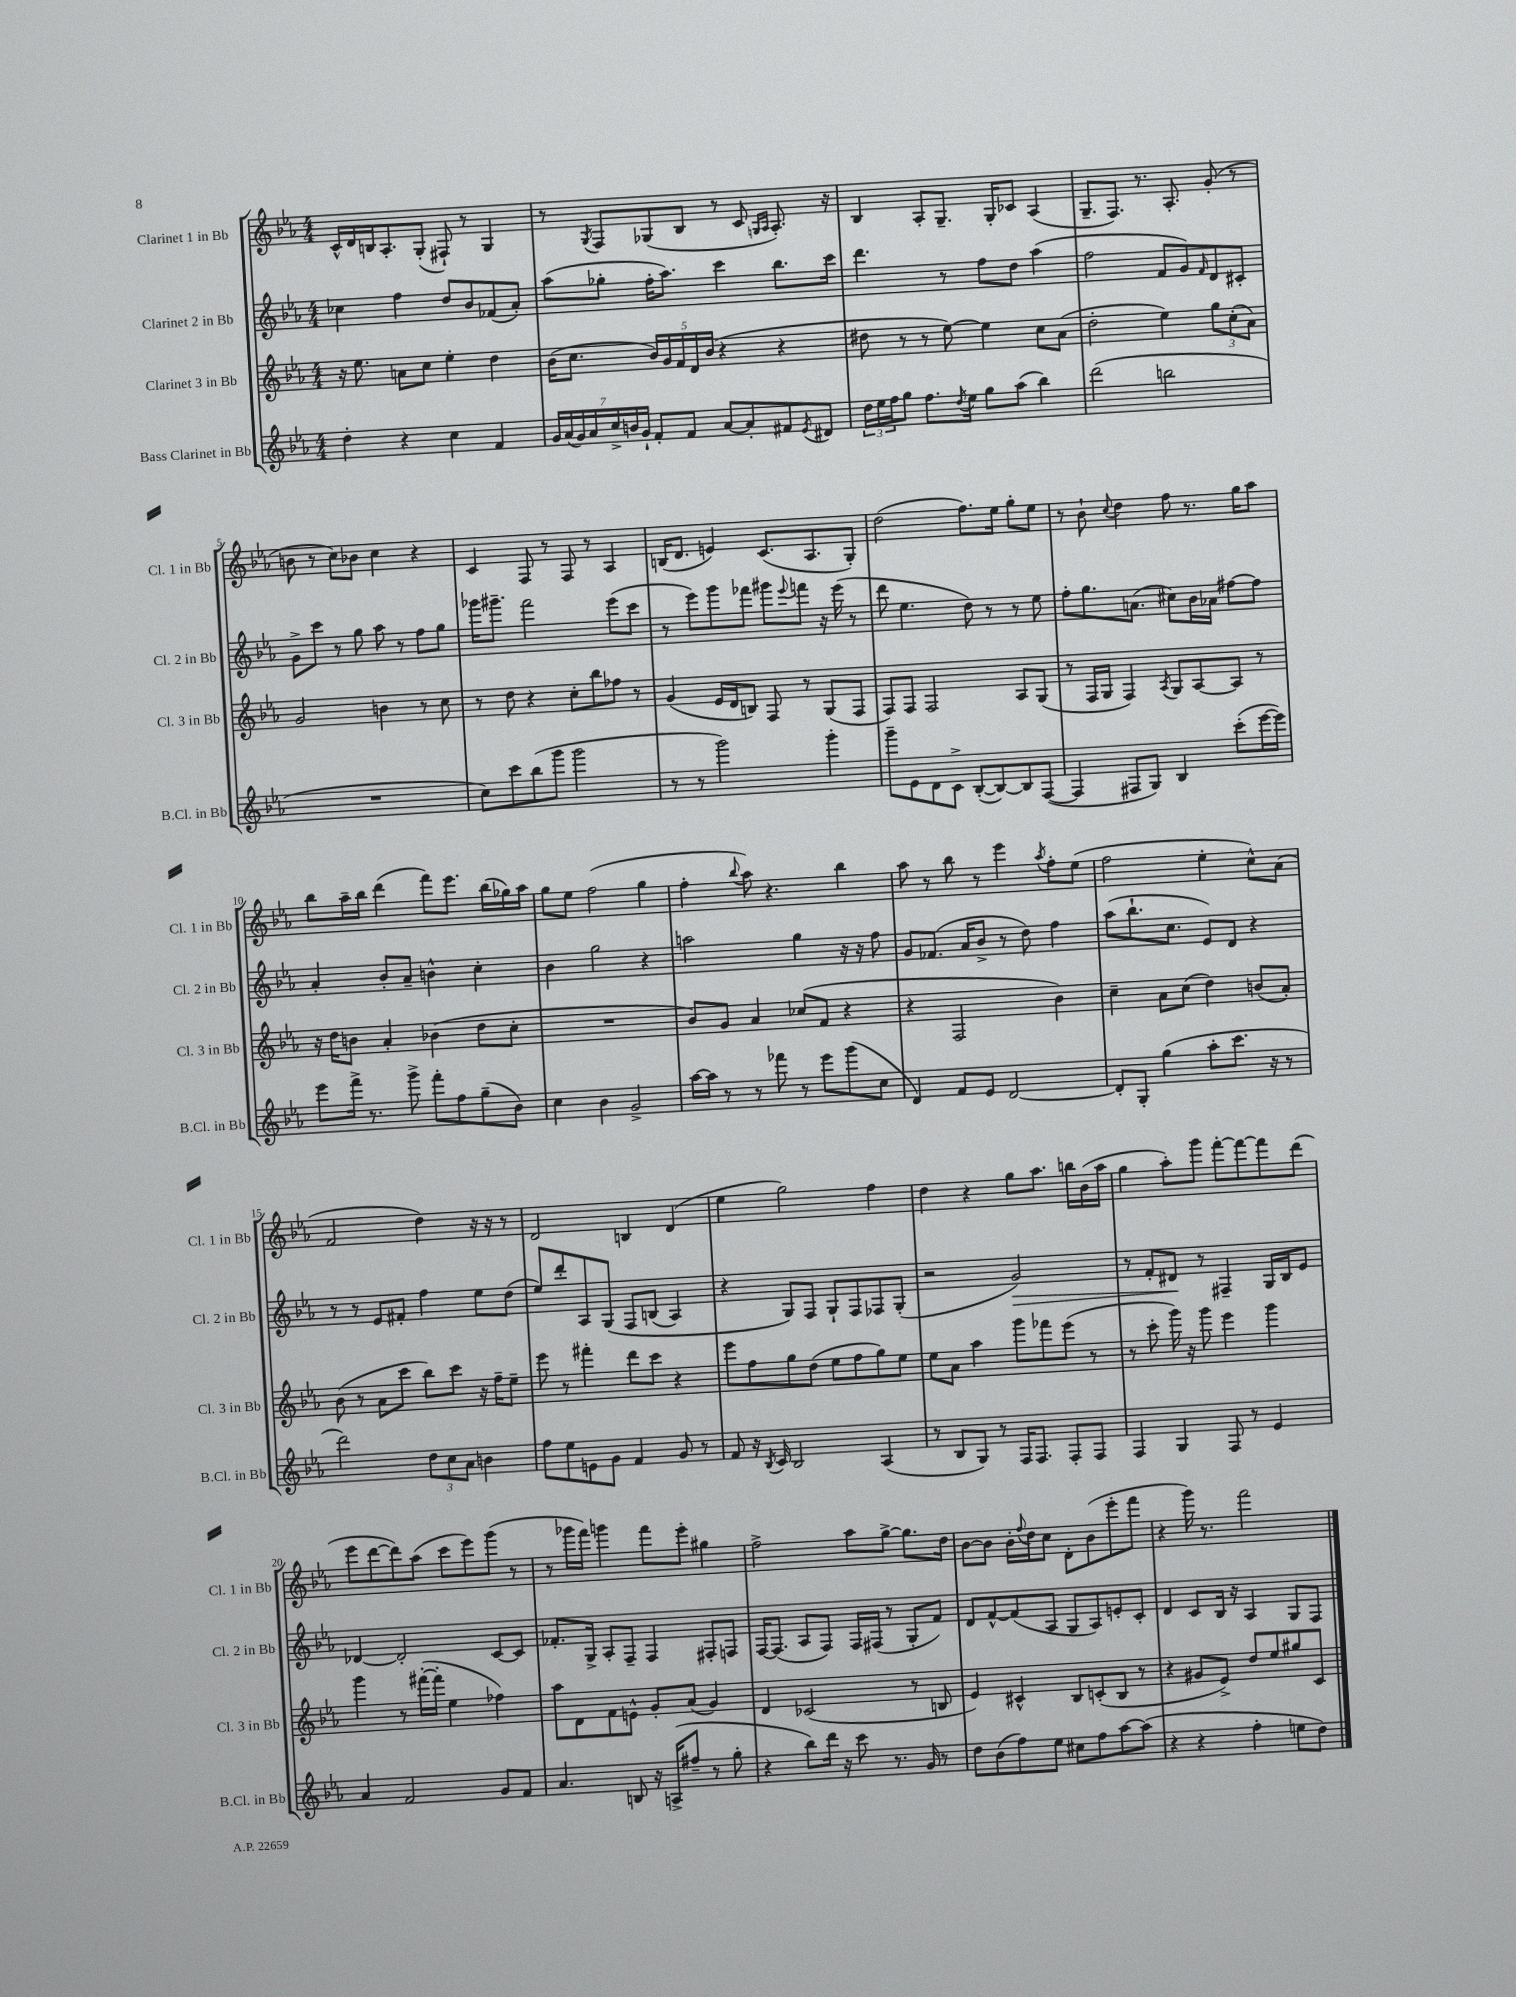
<<
\new StaffGroup <<
\new Staff = "s0" \with { instrumentName = "Clarinet 1 in Bb" shortInstrumentName = "Cl. 1 in Bb" } {
    \clef treble \key ees \major \numericTimeSignature \time 4/4
    c'16-^ d'16 b16 aes8.-. g8-.( fis8-!) r8 g4 |
    r8 \acciaccatura { g8 } f8 ges8( bes8 r8 c'8 \grace { g16 aes16 } aes8.-.) r16 |
    bes4 aes8-. g8.-- g16-. ces'8 aes4( |
    g8.-- f8.) r8. aes8.-. g'8-.( r8 |
    b'8 r8 c''8) bes'8 c''4 r4 |
    c'4 f8 r8 f8 r8 aes4 |
    b16( d'8. e'4) c'8.( aes8. g8-.) |
    d''2( f''8.) ees''16 g''8-. ees''8 |
    r8 bes'8-! \appoggiatura { c''8 } d''4 f''8 r8. g''16 aes''8 |
    bes''8 aes''16-- bes''16 d'''4( f'''8) ees'''8. bes''16( ges''16) aes''16 |
    g''8 ees''8 f''2( g''4 |
    f''4-. \appoggiatura { bes''8 } aes''8) r4. bes''4 |
    aes''8 r8 bes''8 r8 ees'''4 \acciaccatura { aes''8 } f''8-. ees''8( |
    f''2 ees''4-. c''8-^) aes'8( |
    f'2 d''4) r16 r16 r8 |
    d'2 b4 d'4( |
    ees''4 g''2) f''4 |
    d''4 r4 g''8 aes''8. b''16 bes'16( aes''16 |
    g''4 aes''8-.) g'''8 f'''8~-. f'''8~ f'''8 d'''8( |
    ees'''8 d'''8~ d'''8) aes''8( c'''8 ees'''8) g'''8( r8 |
    r8 ges'''16 f'''16) g'''4 f'''8 ees'''8-. gis''4 |
    f''2-> aes''8 g''8~-> g''8. d''16 |
    bes'8~ bes'8 bes'16-. \appoggiatura { f''8 } d''16 c''8 d'8-. bes'8( ees'''8-. f'''8 |
    r4 g'''16) r8. f'''2 \bar "|." |
}
\new Staff = "s1" \with { instrumentName = "Clarinet 2 in Bb" shortInstrumentName = "Cl. 2 in Bb" } {
    \clef treble \key ees \major \numericTimeSignature \time 4/4
    ces''4 f''4 d''8 bes'8 fes'8( aes'8-.) |
    aes''8( ges''8-. f''16-. aes''8.) c'''4 bes''8. c'''16 |
    d'''4. r8 f''8 d''8 aes''4( |
    f''2 f'8 g'8) \grace { f'16 } d'8 cis'8-. |
    g'8-> c'''8 r8 g''8 aes''8 r8 f''8 g''8 |
    ges'''16 gis'''8.-- f'''2 ees'''8( c'''8 |
    r8 ees'''8) g'''8 fes'''8 gis'''8 \appoggiatura { ees'''8 } f'''8 r16 ees'''16( r8 |
    d'''8 ees''4. d''8) r8 r8 ees''8 |
    f''8-. g''8. a'8.( cis''8) bes'16 aes'16 fis''8~ fis''8 |
    aes'4-. bes'8-. aes'8-- b'4-^ c''4-. |
    bes'4 g''2 r4 |
    a''2 g''4 r16 r16 f''8 |
    g'8 fes'8.( aes'16 bes'8-> r8 d''8) f''4 |
    aes''8( bes''8.-! c''8. ees'8) d'8 r4 |
    r8 r8 ees'8 fis'8-. f''4 ees''8 d''8( |
    ees''8) d'''8-. aes8 g8\( f8 b8( aes4) |
    r4 g8\) f8 g8-! f8 fes8 g8-.( |
    r2 g'2\>) |
    r8 f'8-. dis'8\! r8 fis4-- g16 bes16 ees'8 |
    des'4~ des'2-. c'8~ c'8 |
    fes'8.-. g16-> aes8-. f8-- f4 fis8-. f8 |
    f16~ f8.( aes8 f8) f16 fis16( r8 g8-. f'8) |
    d'8 f'8~-^ f'8( aes8 g8 aes8) e'8-. c'8-. |
    d'4 c'8 bes16 r16 aes4 g8 f8 \bar "|." |
}
\new Staff = "s2" \with { instrumentName = "Clarinet 3 in Bb" shortInstrumentName = "Cl. 3 in Bb" } {
    \clef treble \key ees \major \numericTimeSignature \time 4/4
    r16 ees''8. a'8 c''8 ees''4-. d''4 |
    bes'16( c''8. \tuplet 5/4 { bes'16) g'16 f'16 d'16 bes'16( } r4 r4 |
    dis''8 r8 r8 ees''8~) ees''4 c''8 aes'8( |
    d''2-. ees''4) \tuplet 3/2 { g''8 c''8-.( aes'8) } |
    g'2 b'4 r8 c''8 |
    r8 d''8 r4 c''8-. bes''8 fes''8 r8 |
    g'4( ees'16 d'16 b8) f8 r8 g8( f8 |
    f8) f8 f2 aes8 g8( |
    r8 f16 g16 f4) \acciaccatura { aes8 } g8 aes8~ aes8 r8 |
    r16 d''16 b'8 aes'4-. bes'4( d''8 c''8-. |
    R1 |
    bes'8) g'8 aes'4 ces''8( f'8 r4 |
    r4 f2 bes'4) |
    c''4-- aes'8 c''8( d''4) b'8( aes'8-.) |
    bes'8( r8 aes'8 c'''8 bes''8) c'''8 r16 f''16-- ees''8-- |
    ees'''8 r8 fis'''4-. d'''8 c'''8 r4 |
    ees'''8 f''8 g''8 d''8( ees''8 f''8 g''8) ees''8 |
    ees''8 aes'8 aes''4 g'''8 fes'''8 ees'''8( r8 |
    r8 c'''8-. g'''16) r16 g'''8 ees'''4 g'''4 |
    g'''4 r8 fis'''16~-.( fis'''16-. ees''4 fes''4) |
    aes''8 d'8 f'8 e'8-^ g'8-. aes'8( g'4) |
    d'4 ces'2( r8 b8 |
    ees'4) cis'4-^ bes8 c'8-.( bes8 r8 |
    r4 gis'8 ees'8->) d''8 ees''8 gis''8 c'8 \bar "|." |
}
\new Staff = "s3" \with { instrumentName = "Bass Clarinet in Bb" shortInstrumentName = "B.Cl. in Bb" } {
    \clef treble \key ees \major \numericTimeSignature \time 4/4
    d''4-. r4 c''4 f'4 |
    \tuplet 7/4 { g'16 aes'16( g'16) aes'16 c''16-> b'16 g'16-! } f'8-. f'8 aes'8~ aes'8-. fis'8 \acciaccatura { ees'8 } dis'8 |
    \tuplet 3/2 { d''16 ees''16 f''16 } g''8 f''8. \acciaccatura { d''8 } ees''16 g''8 aes''8( bes''4) |
    d'''2( b''2 |
    R1 |
    c''8) c'''8 bes''8( g'''8 g'''2 |
    r8 r8 g'''2) g'''4-. |
    g'''8-- ees'8 d'8 c'8-> bes8~-.( bes8~) bes8 f8~( |
    f4 fis8 g8) bes4 c'''8-.( ees'''16~ ees'''16) |
    ees'''8 f'''16-> r8. g'''8-> f'''8-. f''8 g''8--( bes'8) |
    c''4 bes'4 g'2-> |
    aes''16~ aes''16 r8 r8 fes'''8 r8 ees'''8 g'''8( c''8 |
    d'4) f'8 ees'8 d'2~ |
    d'8-. g8-. g''4( aes''8-. c'''8. r16 r8 |
    d'''2) \tuplet 3/2 { d''8 c''8 aes'8 } b'4 |
    f''8 ees''8 e'8 g'8 f'4 g'8 r8 |
    f'8 r16 \acciaccatura { bes8 } c'16 bes2 aes4( |
    r8 bes8 g8) r8 f16 f8. f8-. f8 |
    f4 g4 f8 r8 ees'4 |
    aes'4 f'2 g'8 f'8 |
    aes'4. b8 r16 a16->( fis''8-- r8 g''8-. |
    r4 bes''8) d'''16 r16 c'''8 r8. g'16 r8 |
    d''8 bes'8( f''8) ees''8 cis''8 f''8 aes''8~ aes''8( |
    r4 r4 f''4-. e''8 d''8) \bar "|." |
}
>>
>>
